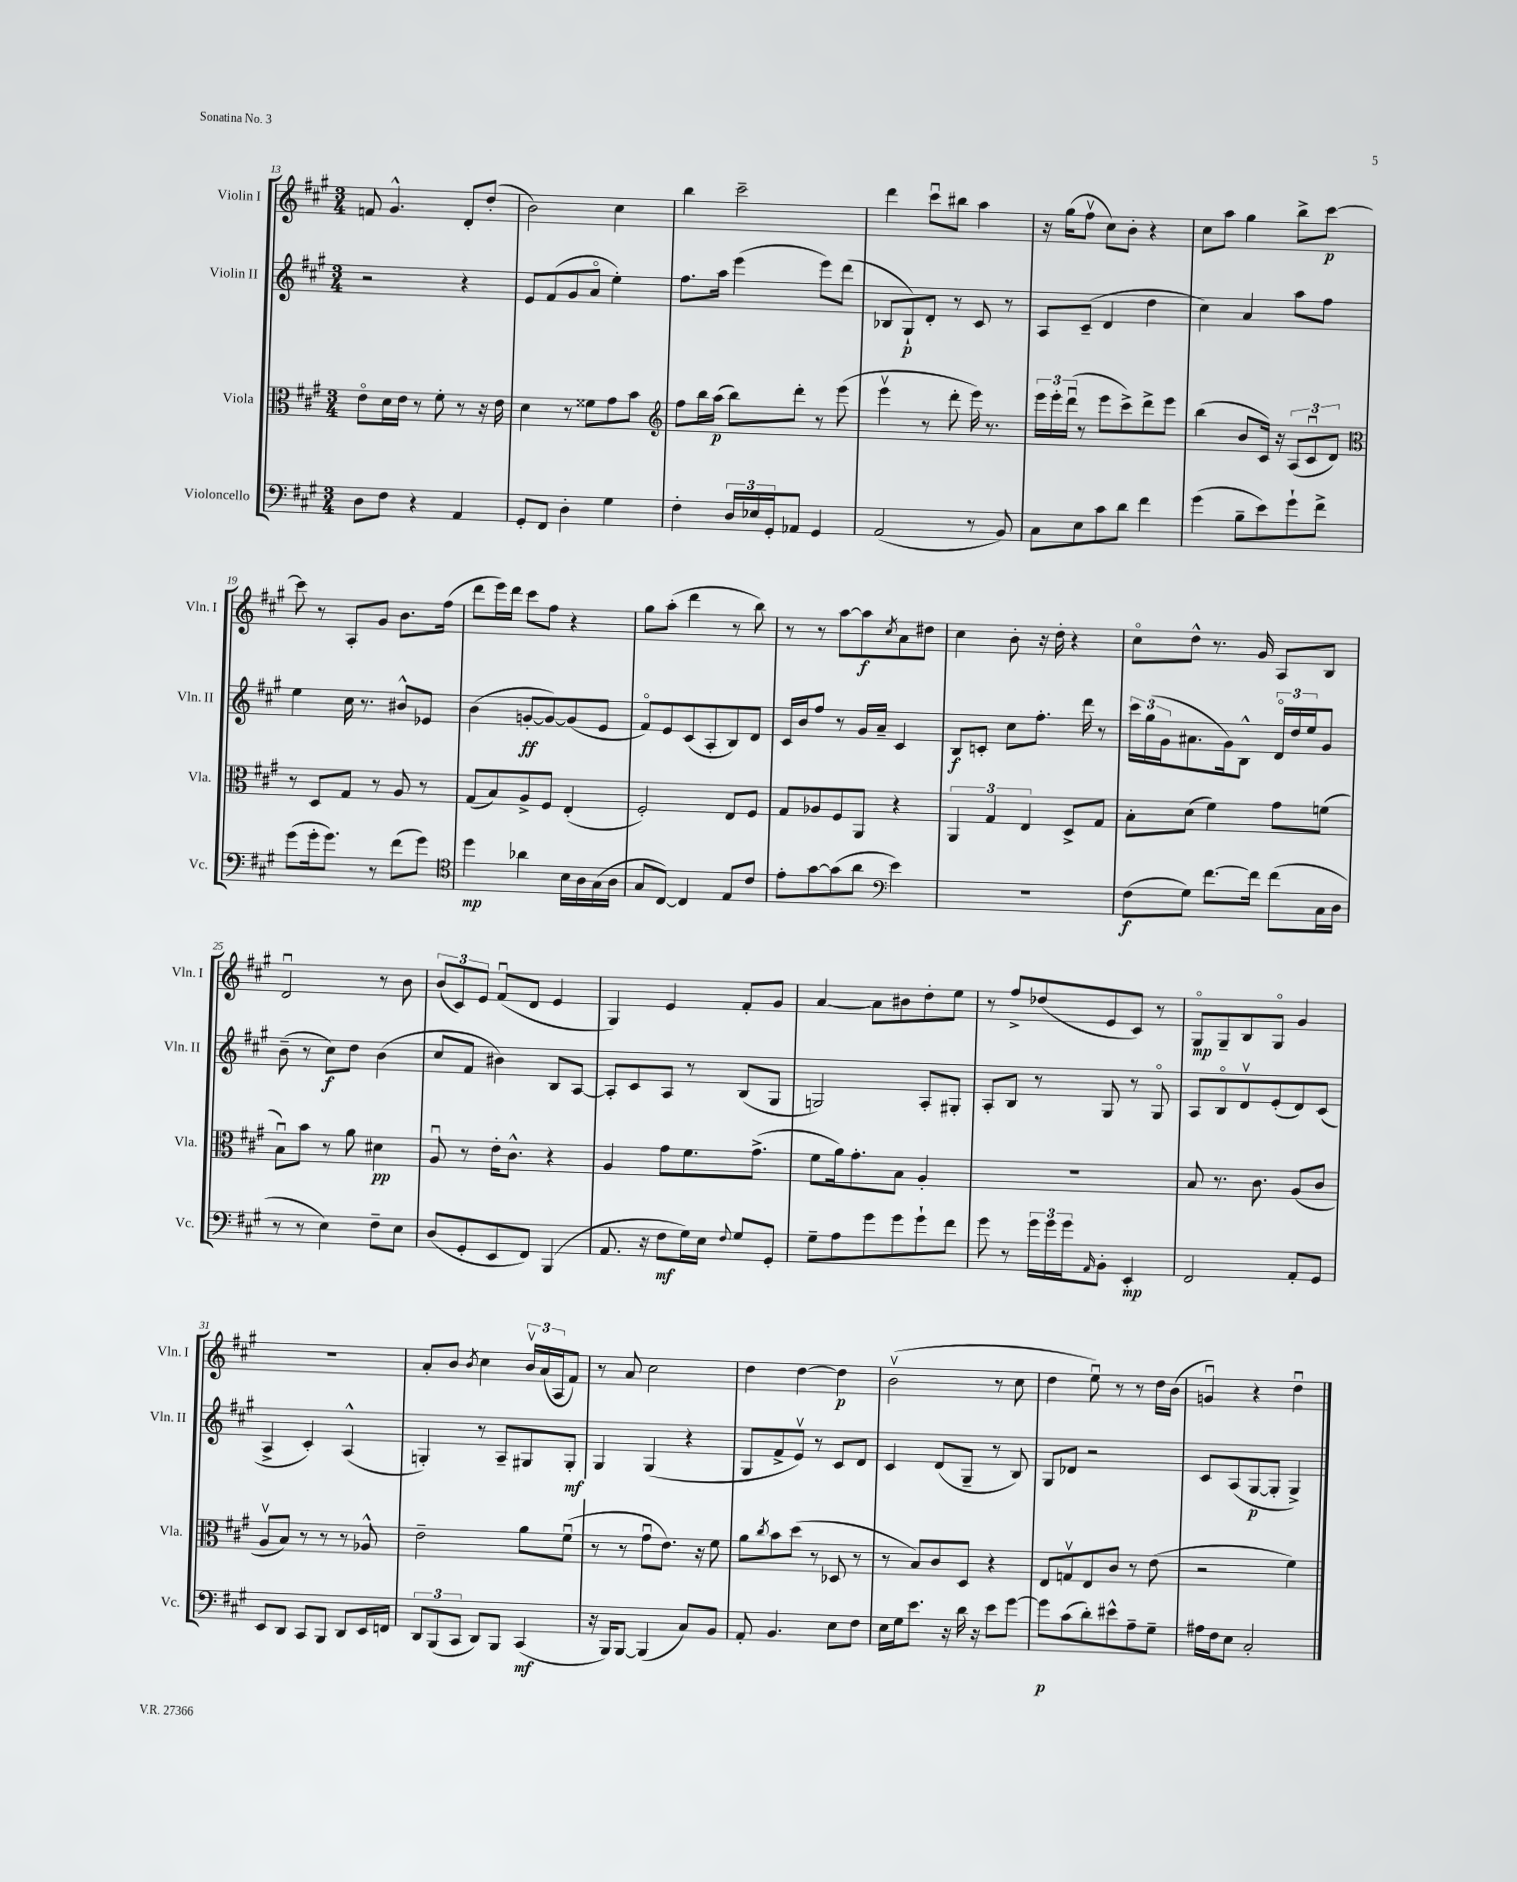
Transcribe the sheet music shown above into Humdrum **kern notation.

**kern	**kern	**kern	**kern
*staff4	*staff3	*staff2	*staff1
*clefF4	*clefC3	*clefG2	*clefG2
*k[f#c#g#]	*k[f#c#g#]	*k[f#c#g#]	*k[f#c#g#]
*M3/4	*M3/4	*M3/4	*M3/4
8D	8eo	2r	8f
8F#	16d	.	4.g#^^
.	16e	.	.
4r	8r	.	.
.	8f#'	.	.
4AA	8r	4r	8d'
.	16r	.	(8dd'
.	16e	.	.
=	=	=	=
8GG#'	4d	8e	2b)
8FF#	.	(8f#	.
4D'	8r	8g#	.
.	8f##	8ao	.
4G#	8g#	4ee')	4cc#
.	8b	.	.
=	=	=	=
*	*clefG2	*	*
4F#'	8ff#	8.ff#	4bb
.	16bb	.	.
.	(16aa	16aa	.
24D	8bb)	(4eee	2ccc#~
24E-	.	.	.
24GG#'	.	.	.
8AA-	8ddd'	.	.
4GG#	8r	8eee)	.
.	(8eee	(8ddd	.
=	=	=	=
(2AA	4eeev	8B-	4ddd
.	.	8G#`)	.
.	8r	8d'	8ccc#u
.	8ddd'	8r	8bb#
8r	16eee)	8c#	4aa
.	8.r	.	.
8BB)	.	8r	.
=	=	=	=
8C#	24eee	8A	16r
.	24eee'	.	.
.	.	.	(16gg#
.	(24dddu	.	.
8E	8r	(8c#~	8ff#v
8c#	8eee	4d	8cc#)
8d	8ccc#^)	.	8b'
4f#	8ddd^	4dd	4r
.	8eee	.	.
=	=	=	=
(4g#	(4bb	4cc#)	8cc#
.	.	.	8aa
8B~	8b	4a	4gg#
8e)	16c#)	.	.
.	16r	.	.
8g#`	(12A	8aa	8bb^
.	12c#u	.	.
8f#^	.	8ff#	[8ccc#
.	12d)	.	.
=	=	=	=
*	*clefC3	*	*
(8g#	8r	4ee	8ccc#]
16g#'	8D	.	8r
8.g#)	.	.	.
.	8G#	16cc#	8A'
.	.	8.r	.
8r	8r	.	8g#
(8f#	8A	8b#^^	8.b
8g#)	8r	8e-	.
.	.	.	(16ff#
=	=	=	=
*clefC4	*	*	*
4dd	(8G#	(4b	8ddd
.	8B)	.	16eee)
.	.	.	16ddd
4a-	8A^	[8g'	8ccc#
.	8F#	8g_)	8ff#
16B	(4E'	(8g]	4r
16A	.	.	.
(16G#	.	8e	.
16A	.	.	.
=	=	=	=
8G#	2F#')	8f#o)	8gg#
[8C#)	.	8e	(8aa'
4C#]	.	(8c#	4ddd
.	.	8A'	.
8E	8E	8B)	8r
8c#	8F#	8d	8bb)
=	=	=	=
8e'	8G#	16c#	8r
.	.	16b	.
[8g#	8A-	8ff#	8r
(8g#]	8F#	8r	[8aa
8a	8AA	16g#	8aa]
.	.	16a~	.
*clefF4	*	*	*
.	.	.	8qcc#
4e)	4r	4c#	8a
.	.	.	8dd#
=	=	=	=
2.r	6AA	8B	4cc#
.	.	8c'	.
.	6G#	.	.
.	.	8cc#	8b'
.	6E	.	.
.	.	8.ff#'	16r
.	.	.	16dd'
.	8D^	.	4r
.	.	16ddd	.
.	8G#	8r	.
=	=	=	=
(8F#	8B'	24ccc#	8cc#o
.	.	(24gg#	.
.	.	24g#	.
8G#)	(8d	8.a#	8dd^^
[8.f#	4f#)	.	8.r
.	.	16g#)	.
.	.	8B^^	.
16f#]	.	.	16g#
(8f#	8g#	24do	8A
.	.	24dd	.
.	.	24ee	.
16C#	(8f	8g#	8B
16D	.	.	.
=	=	=	=
8r	8Bu)	(8b~	2du
8r	8b	8r	.
4E)	8r	8cc#)	.
.	8a	8dd	.
8F#~	4d#	(4b	8r
8E	.	.	8b
=	=	=	=
(8D	8Au	8cc#	(12b
.	.	.	12c#)
8GG#'	8r	8f#	.
.	.	.	12e
8EE	16e'	4b#)	(8f#u
.	8.c#^^	.	.
8FF#)	.	.	8d
(4BBB	4r	8B	4e
.	.	[8A	.
=	=	=	=
8.AA	4A	8A']	4G#)
.	.	8c#	.
16r	.	.	.
8F#	8g#	8A	4e
16G#)	8.f#	8r	.
16E	.	.	.
8qqF#	.	.	.
8G#	.	(8B	8f#'
.	(8.g#^	.	.
8GG#'	.	8G#	8g#
=	=	=	=
8G#~	8f#	2G)	[4a
8A	16a)	.	.
.	8.g#'	.	.
8g#	.	.	8a]
8g#	8B	.	8b#
8g#`	4A'	8A'	8dd'
8f#	.	8G#'	8ee
=	=	=	=
8g#	2.r	8A'	8r
8r	.	8B	8ff#^
24g#	.	8r	(8dd-
24g#	.	.	.
24g#	.	.	.
16qqAA	.	.	.
8BB'	.	8G#	8e
4EE'	.	8r	8c#)
.	.	8G#o	8r
=	=	=	=
2FF#	8B	8A	8G#o
.	8.r	8Bo	8G#~
.	.	8dv	8B
.	8.c#	.	.
.	.	(8e'	8G#o
8AA'	(8A	8d)	4g#
8GG#	8c#	(8c#	.
=	=	=	=
8EE	8Av	4A^	2.r
8DD	8B)	.	.
8CC#	8r	4c#')	.
8BBB	8r	.	.
8DD	8r	(4A^^	.
16EE	8A-^^	.	.
16FF	.	.	.
=	=	=	=
12DD	2e~	4G')	8a'
(12BBB	.	.	.
.	.	.	8b
12CC#	.	.	.
.	.	.	8qb
8DD)	.	8r	4cc#
8BBB	.	8A~	.
(4CC#	8a	8G#	24bv
.	.	.	(24a
.	.	.	24A
.	(8f#u	8G#'	8f#)
=	=	=	=
16r	8r	4G#	8r
16BBB)	.	.	.
[8BBB	8r	.	8a
(4BBB]	8g#u	(4G#	2cc#
.	8.e)	.	.
8C#)	.	4r	.
.	16r	.	.
8BB	8f#	.	.
=	=	=	=
8AA'	8a	8G#	4dd
.	8qcc#	.	.
4.BB	8b	8f#^	.
.	(8dd	8ev)	[4dd
.	8r	8r	.
8E	8D-	8c#	4dd]
8F#	8r	8d	.
=	=	=	=
16E	8r	4c#	(2bv
16G#	.	.	.
8.e	8B)	.	.
.	8c#	(8d	.
16r	.	.	.
16d	8D	8G#~	.
16r	.	.	.
8e	4r	8r	8r
[8g#	.	8B)	8cc#
=	=	=	=
8g#]	8E	8G#	4dd
(8c#	8Gv	8d-	.
8d')	8E	2r	8eeu)
8e#^^	8c#	.	8r
8A~	8r	.	8r
8G#~	(8e	.	16dd
.	.	.	(16b
=	=	=	=
16A#	2r	8c#	4gu)
16F#	.	.	.
8E	.	(8A	.
2C#'	.	[8G#	4r
.	.	8G#']	.
.	4f#)	4G#^)	4ddu
==	==	==	==
*-	*-	*-	*-
